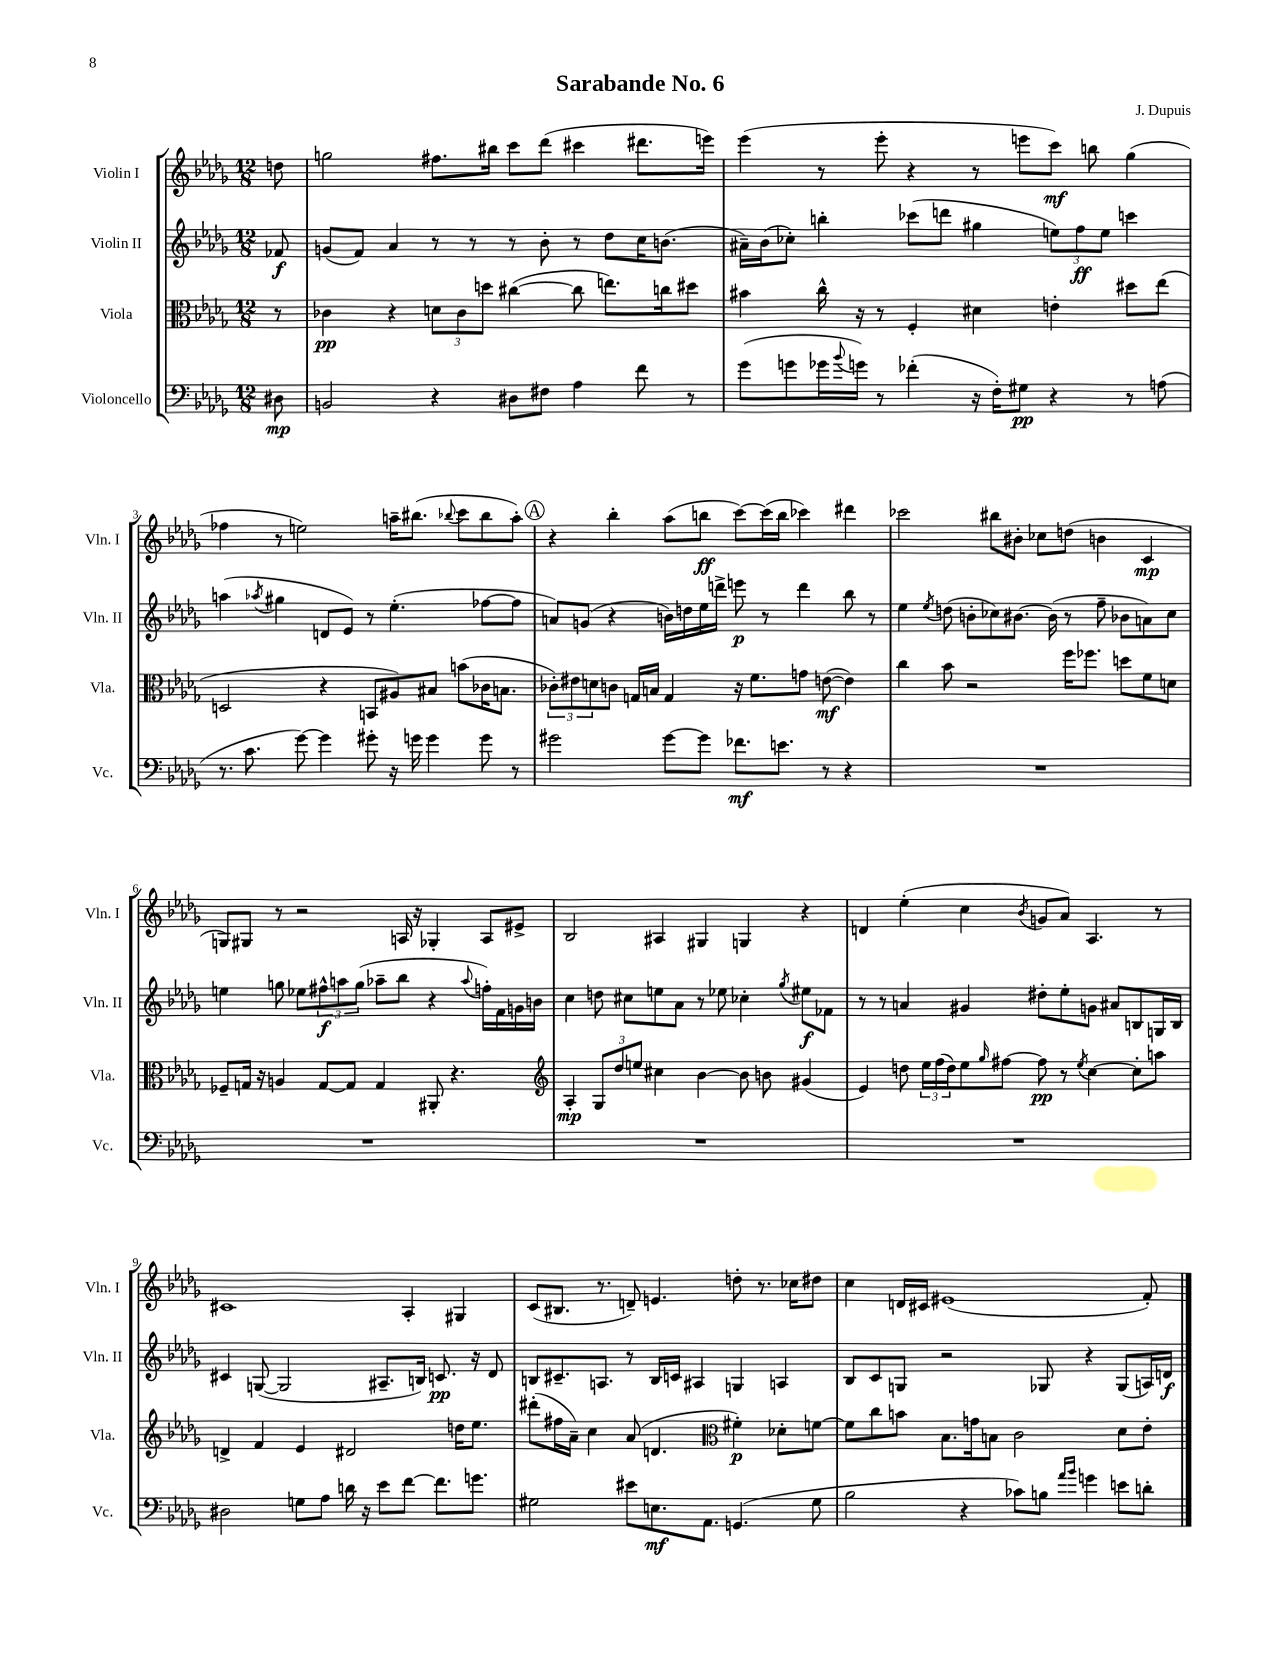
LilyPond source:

\header { title = "Sarabande No. 6" composer = "J. Dupuis" }
<<
\new StaffGroup <<
\new Staff = "s0" \with { instrumentName = "Violin I" shortInstrumentName = "Vln. I" } {
    \clef treble \key des \major \numericTimeSignature \time 12/8 \partial 8
    d''8 |
    g''2 fis''8. bis''16 c'''8 des'''8( cis'''4 dis'''8. e'''16) |
    ees'''4( r8 ees'''8-. r4 r8 e'''8 c'''8\mf) b''8 ges''4( |
    fes''4 r8 e''2) a''16-- bis''8.( \appoggiatura { bes''8 } c'''8 bes''8 a''8-.) |
    \mark \markup { \circle "A" } r4 bes''4-. aes''8( b''8\ff c'''8~) c'''16( b''16 ces'''4) dis'''4 |
    ces'''2 bis''8 bis'8-. ces''8 d''8( b'4 c'4\mp |
    g8) gis8 r8 r2 a16 r16 ges4-. a8 eis'8-> |
    bes2 ais4 gis4 g4 r4 |
    d'4 ees''4-.( c''4 \acciaccatura { bes'8 } g'8 aes'8) aes4. r8 |
    cis'1 aes4-. gis4 |
    c'8( bis8. r8. d'8--) e'4. d''8-. r8. ces''16 dis''8 |
    c''4 d'16 cis'16 eis'1( f'8-.) \bar "|." |
}
\new Staff = "s1" \with { instrumentName = "Violin II" shortInstrumentName = "Vln. II" } {
    \clef treble \key des \major \numericTimeSignature \time 12/8 \partial 8
    fes'8\f |
    g'8( f'8) aes'4 r8 r8 r8 bes'8-. r8 des''8 c''16 b'8.( |
    ais'16--) bes'16( ces''8-.) b''4-. ces'''8( d'''8 gis''4 \tuplet 3/2 { e''8) f''8\ff e''8 } c'''4 |
    a''4( \acciaccatura { aes''8 } gis''4 d'8 ees'8) r8 ees''4.-.( fes''8~ fes''8 |
    \mark \markup { \circle "A" } a'8) g'8( r4 b'16) d''16 ees''16 d'''16-> e'''8\p r8 d'''4 bes''8 r8 |
    ees''4 \acciaccatura { ees''8 } d''8( b'8-. ces''8) bis'8.~ bis'16( r8 f''8-- bes'8 a'8) ces''8 |
    e''4 g''8 ees''8 \tuplet 3/2 { fis''8-^\f a''8 g''8( } aes''8-- bes''8 r4 \appoggiatura { aes''8 } f''16-.) f'16 g'16 b'16 |
    c''4 d''8 cis''8 e''8 aes'8 r8 ees''8 ces''4-. \acciaccatura { ges''8 } eis''8\f fes'8 |
    r8 r8 a'4 gis'4 dis''8-. ees''8-. g'8 ais'8 b8 g16 b16 |
    cis'4 g8~( g2 ais8.-- b16) c'8.\pp r16 des'8 |
    b8 cis'8.-- a8. r8 b16 c'16 ais4 g4 a4 |
    bes8 c'8 g8 r2 ges8 r4 ges8( a16) d'16\f \bar "|." |
}
\new Staff = "s2" \with { instrumentName = "Viola" shortInstrumentName = "Vla." } {
    \clef alto \key des \major \numericTimeSignature \time 12/8 \partial 8
    r8 |
    ces'4\pp r4 \tuplet 3/2 { d'8 ces'8 d''8 } cis''4~( cis''8 e''8.) c''16 dis''8 |
    bis'4 c''16-^ r16 r8 f4-. dis'4 e'4-. dis''8 ees''8( |
    d2 r4 b,8 ais8) bis8 b'8( ces'16 b8. |
    \mark \markup { \circle "A" } \tuplet 3/2 { ces'8-.) eis'8 d'8 } c'8 g16 b16 g4 r16 f'8. g'8 e'8~\mf( e'4) |
    c''4 bes'8 r2 f''16 fes''8. d''8 f'8 d'8 |
    fes8-- g16 r16 a4 g8~ g8 g4 ais,8-. r4. |
    \clef treble aes4-.\mp \tuplet 3/2 { ges8 des''8 e''8 } cis''4 bes'4~ bes'8 b'8 gis'4( |
    ees'4) d''8 \tuplet 3/2 { ees''16 f''16( d''16) } ees''8 \grace { ges''16 } fis''8~ fis''8\pp r8 \acciaccatura { ees''8 } c''4~ c''8-. a''8 |
    d'4-> f'4 ees'4 dis'2 d''16 ees''8. |
    dis'''8-.( fis''16 aes'16--) c''4 aes'8( d'4. \clef alto fis'4-.\p) des'8-. f'8~ |
    f'8 c''8 b'8 bes8. g'16 b8 c'2 des'8 ees'8-. \bar "|." |
}
\new Staff = "s3" \with { instrumentName = "Violoncello" shortInstrumentName = "Vc." } {
    \clef bass \key des \major \numericTimeSignature \time 12/8 \partial 8
    dis8\mp |
    b,2 r4 dis8 fis8 aes4 f'8 r8 |
    ges'8( g'8 ges'16 \appoggiatura { bes'8 } g'16) r8 fes'4-.( r16 f16-.) gis8\pp r4 r8 a8( |
    r8. c'8. ges'8~) ges'4 gis'8-. r16 g'16 g'4 g'8 r8 |
    \mark \markup { \circle "A" } gis'2 gis'8~ gis'8 fes'8.\mf e'8. r8 r4 |
    R1. |
    R1. |
    R1. |
    R1. |
    dis2 g8 aes8 d'16 r16 ees'8 f'8~ f'8. g'8. |
    gis2 eis'8 e8.\mf aes,8. g,4.( gis8 |
    bes2 r4 ces'8) b8 \grace { aes'16 bes'16 } g'4 e'8 d'8-. \bar "|." |
}
>>
>>
